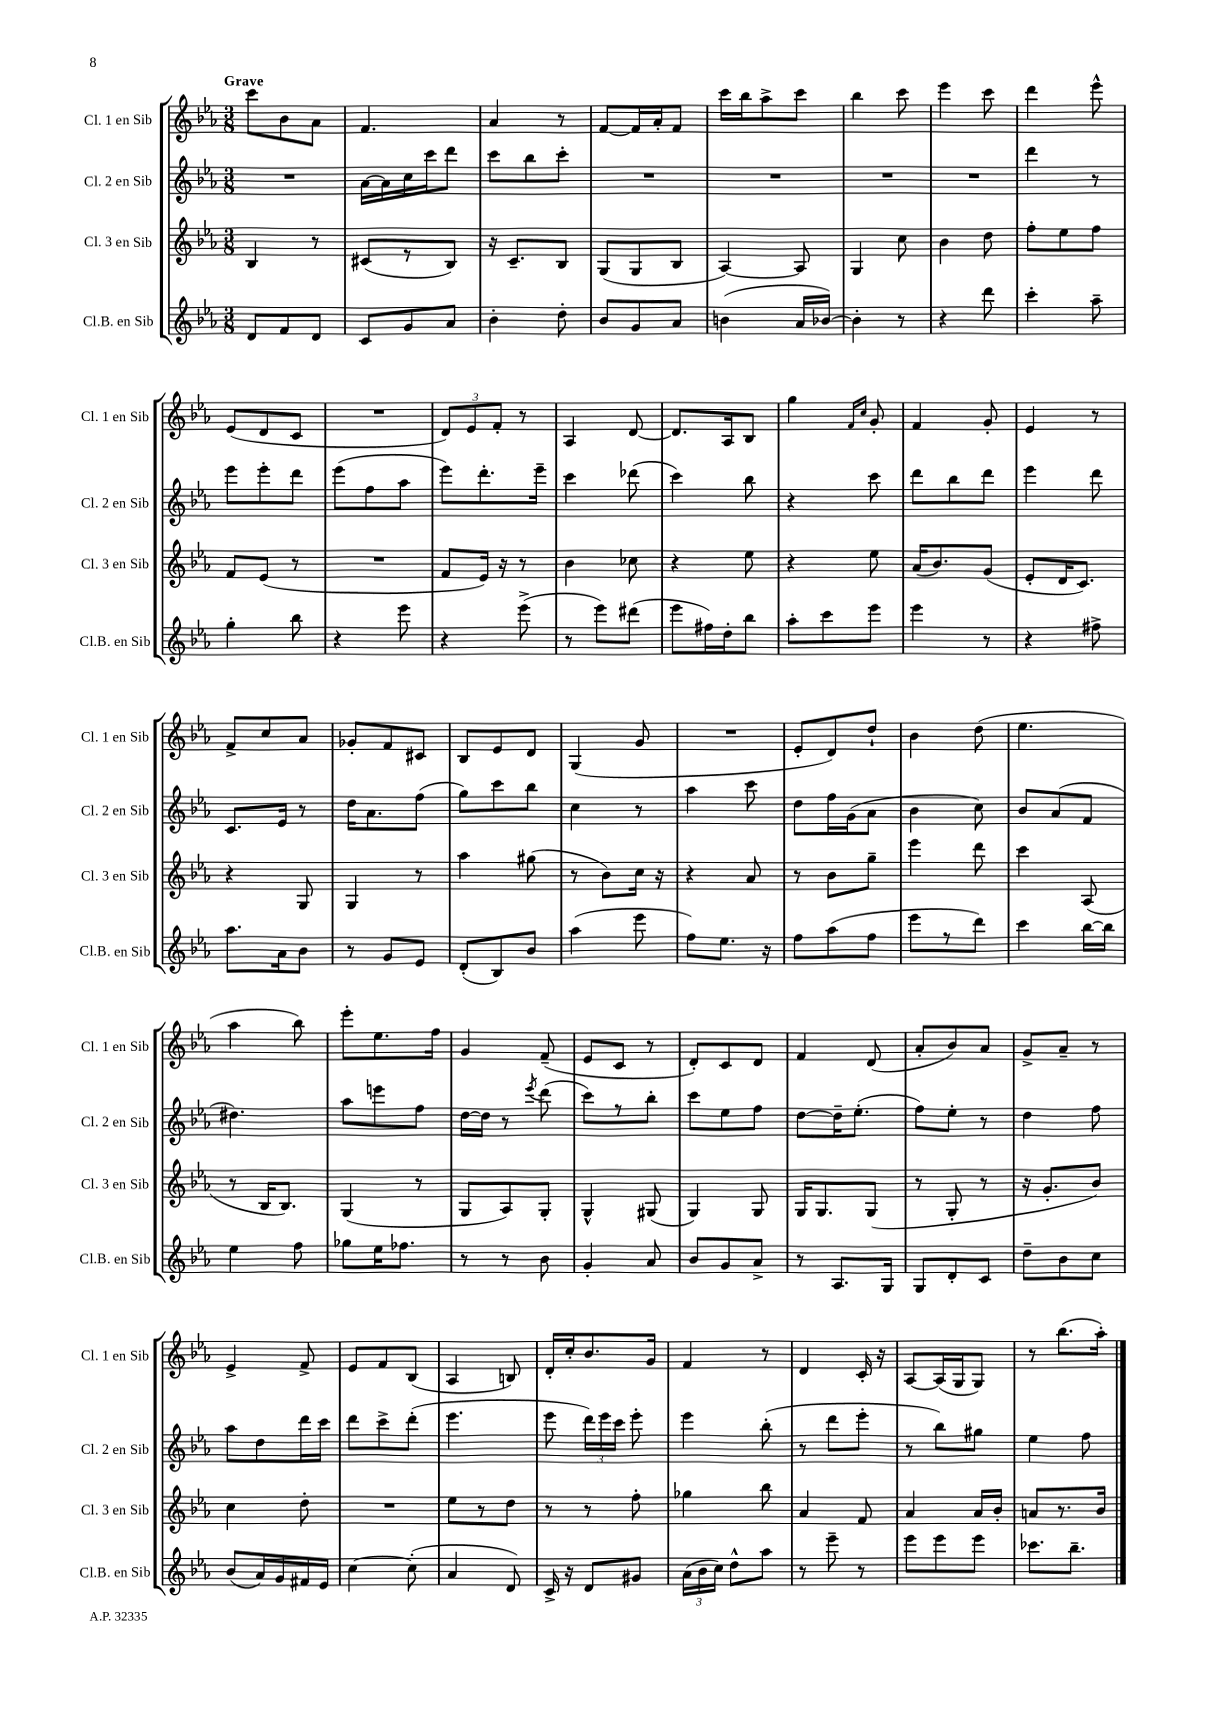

**kern	**kern	**kern	**kern
*staff4	*staff3	*staff2	*staff1
*clefG2	*clefG2	*clefG2	*clefG2
*k[b-e-a-]	*k[b-e-a-]	*k[b-e-a-]	*k[b-e-a-]
*M3/8	*M3/8	*M3/8	*M3/8
8d/L	4B-/	4.r	8ccc\L
8f/	.	.	8b-\
8d/J	8r	.	8a-\J
=	=	=	=
8c/L	(8c#/L	[16a-\LL	4.f/
.	.	16a-\]	.
8g/	8r	16cc\	.
.	.	16ccc\J	.
8a-/J	8B-/J)	8ddd\J	.
=	=	=	=
4b-'\	16r	8ccc\L	4a-/
.	8.c~/L	.	.
.	.	8bb-\	.
8dd'\	8B-/J	8ccc'\J	8r
=	=	=	=
8b-/L	(8G/L	4.r	[8f/L
8g/	8G/	.	16f/]L
.	.	.	16a-'/J
8a-/J	8B-/J	.	8f/J
=	=	=	=
(4b\	[4A-/)	4.r	16ccc\LL
.	.	.	16bb-\J
.	.	.	8aa-^\
16a-/LL	8A-/]	.	8ccc\J
[16b-/JJ)	.	.	.
=	=	=	=
4b-'\]	4G/	4.r	4bb-\
8r	8cc\	.	8ccc\
=	=	=	=
4r	4b-\	4.r	4eee-\
8ddd\	8dd\	.	8ccc\
=	=	=	=
4ccc'\	8ff'\L	4ddd\	4ddd\
.	8ee-\	.	.
8aa-~\	8ff\J	8r	8eee-^^\
=	=	=	=
4gg'\	8f/L	8eee-\L	(8e-/L
.	(8e-/J	8eee-'\	8d/
8bb-\	8r	8ddd\J	8c/J
=	=	=	=
4r	4.r	(8eee-\L	4.r
.	.	8ff\	.
8eee-\	.	8aa-\J	.
=	=	=	=
4r	8f/L	8eee-\L)	12d/L)
.	.	.	12e-/
.	16e-/Jk)	8.ddd'\	.
.	.	.	12f'/J
.	16r	.	.
(8eee-^\	8r	.	8r
.	.	16eee-~\Jk	.
=	=	=	=
8r	4b-\	4ccc\	4A-/
8eee-\L)	.	.	.
(8ddd#\J	8cc-\	(8ddd-\	[8d/
=	=	=	=
8eee-\L	4r	4ccc\)	8.d/]L
16ff#\L)	.	.	.
16dd'\J	.	.	16A-/k
8bb-\J	8ee-\	8bb-\	8B-/J
=	=	=	=
8aa-'\L	4r	4r	4gg\
8ccc\	.	.	.
.	.	.	16qqf/LL
.	.	.	16qqcc/JJ
8eee-\J	8ee-\	8ccc\	8g'/
=	=	=	=
4eee-\	(16a-/LK	8ddd\L	4f/
.	8.b-/)	.	.
.	.	8bb-\	.
8r	(8g/J	8ddd\J	8g'/
=	=	=	=
4r	8e-'/L	4eee-\	4e-/
.	16d/K	.	.
.	8.c/J)	.	.
8ff#^\	.	8ddd\	8r
=	=	=	=
8.aa-\L	4r	8.c/L	8f^/L
.	.	.	8cc/
16a-\k	.	16e-/Jk	.
8b-\J	8G/	8r	8a-/J
=	=	=	=
8r	4G/	16dd\LK	8g-'/L
.	.	8.a-\	.
8g/L	.	.	8f/
8e-/J	8r	(8ff\J	8c#/J
=	=	=	=
(8d'/L	4aa-\	8gg\L)	8B-/L
8B-/)	.	8ccc\	8e-/
8b-/J	(8gg#\	8bb-\J	8d/J
=	=	=	=
(4aa-\	8r	4cc\	(4G/
.	8b-\L)	.	.
8eee-\	16cc\Jk	8r	8g/
.	16r	.	.
=	=	=	=
8ff\L)	4r	4aa-\	4.r
8.ee-\J	.	.	.
.	8a-/	8ccc\	.
16r	.	.	.
=	=	=	=
8ff\L	8r	8dd\L	8e-'/L
(8aa-\	8b-\L	16ff\L	8d/)
.	.	(16g\J	.
8ff\J	8gg~\J	8a-\J	8dd`/J
=	=	=	=
8eee-\L	4eee-\	4b-\	4b-\
8r	.	.	.
8ddd\J)	8ddd\	8cc\)	(8dd\
=	=	=	=
4ccc\	4ccc\	8b-/L	4.ee-\
.	.	(8a-/	.
[16bb-\LL	(8A-/	8f/J	.
16bb-\]JJ	.	.	.
=	=	=	=
4ee-\	8r	4.dd#\)	4aa-\
.	16B-/LK	.	.
.	8.B-/J)	.	.
8ff\	.	.	8bb-\)
=	=	=	=
8gg-\L	(4G/	8aa-\L	8eee-'\L
16ee-\K	.	8eee\	8.ee-\
8.ff-\J	.	.	.
.	8r	8ff\J	.
.	.	.	16ff\Jk
=	=	=	=
8r	8G/L	[16dd\LL	4g/
.	.	16dd\]JJ	.
8r	8A-/)	8r	.
.	.	8qeee-/	.
8b-\	8G'/J	(8ddd\	(8f~/
=	=	=	=
4g'/	4G^^/	8ccc\L)	8e-/L
.	.	8r	8c/J
8a-/	(8G#/	8bb-'\J	8r
=	=	=	=
8b-/L	4G/)	8ccc\L	8d'/L)
8g/	.	8ee-\	8c/
8a-^/J	8G/	8ff\J	8d/J
=	=	=	=
8r	16G/LK	[8dd\L	4f/
.	8.G/	.	.
8.A-/L	.	16dd~\]K	.
.	.	(8.ee-'\J	.
.	(8G/J	.	(8d/
16G/Jk	.	.	.
=	=	=	=
8G/L	8r	8ff\L)	8a-'/L
8d'/	8G'/	8ee-'\J	8b-/)
8c/J	8r	8r	8a-/J
=	=	=	=
8dd~\L	16r	4dd\	8g^/L
.	8.g'/L	.	.
8b-\	.	.	8a-~/J
8cc\J	8b-/J)	8ff\	8r
=	=	=	=
(8b-/L	4cc\	8aa-\L	4e-^/
16a-/L)	.	8dd\	.
16g/	.	.	.
16f#/	8dd'\	16ddd\L	8f^/
16e-/JJ	.	16ccc\JJ	.
=	=	=	=
[4cc\	4.r	8ddd\L	8e-/L
.	.	8ccc^\	8f/
(8cc'\]	.	(8ddd'\J	(8B-/J
=	=	=	=
4a-/	8ee-\L	4.eee-\	4A-/
.	8r	.	.
8d/)	8dd\J	.	8B/)
=	=	=	=
16c^/	8r	8eee-\	16d'/LL
16r	.	.	16cc'/J
8d/L	8r	24ddd\LL)	8.b-/
.	.	24eee-\	.
.	.	24ccc\JJ	.
8g#/J	8ff'\	8eee-'\	.
.	.	.	16g/Jk
=	=	=	=
(24a-\LL	4gg-\	4eee-\	4f/
24b-\	.	.	.
24cc\JJ)	.	.	.
8dd^^\L	.	.	.
8aa-\J	8bb-\	(8bb-'\	8r
=	=	=	=
8r	4a-/	8r	4d/
8eee-~\	.	8ddd\L	.
8r	8f/	8eee-'\J	16c'/
.	.	.	16r
=	=	=	=
8eee-\L	4a-/	8r	[8A-/L
8eee-\	.	8bb-\L)	(16A-/]L
.	.	.	16G/J
8eee-\J	16a-/LL	8gg#\J	8G/J)
.	16b-'/JJ	.	.
=	=	=	=
8.ccc-\L	8a/L	4ee-\	8r
.	8.r	.	(8.bb-\L
8.bb-~\J	.	.	.
.	.	8ff\	.
.	16b-/Jk	.	16aa-'\Jk)
==	==	==	==
*-	*-	*-	*-
